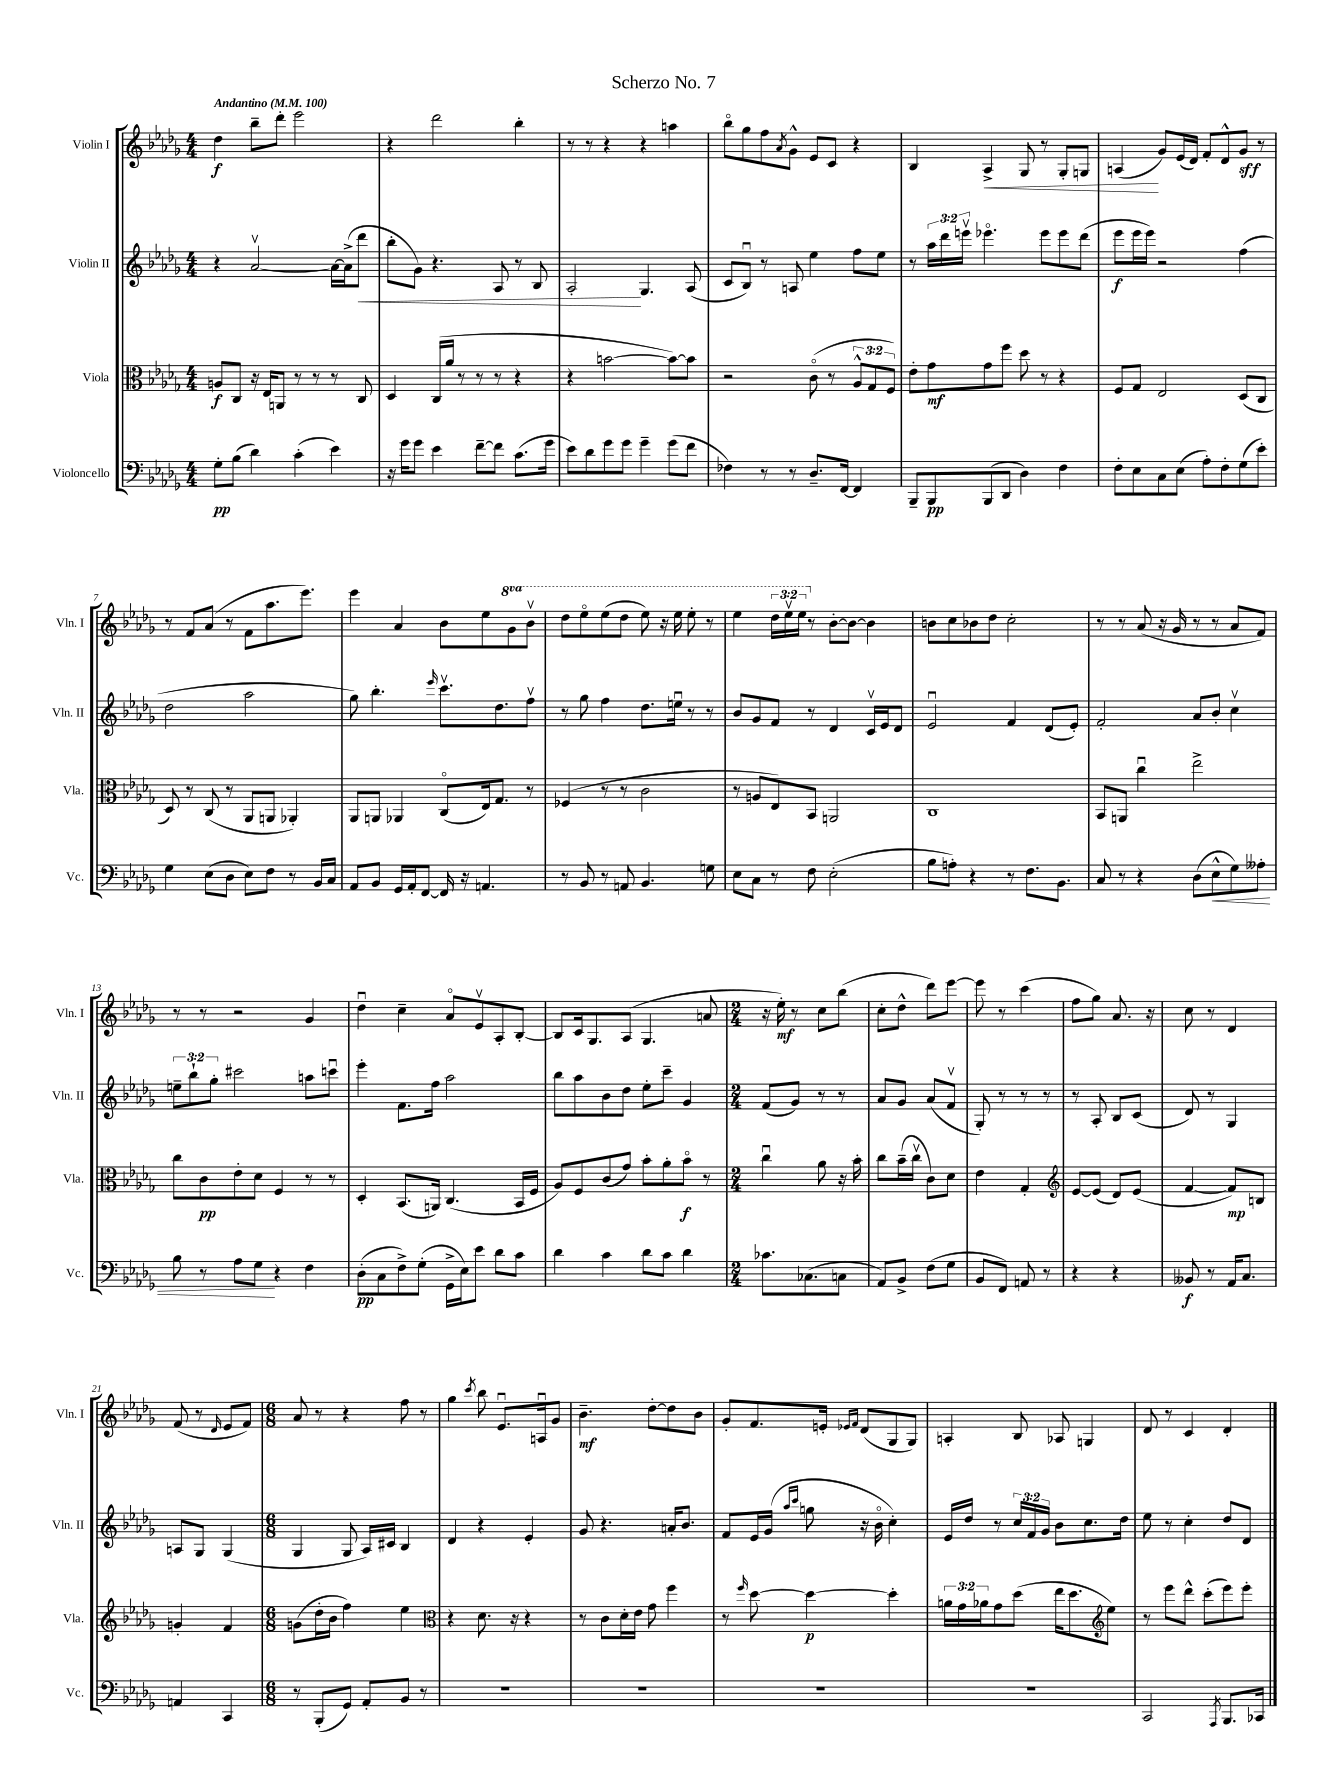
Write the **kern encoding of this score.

**kern	**kern	**kern	**kern
*staff4	*staff3	*staff2	*staff1
*clefF4	*clefC3	*clefG2	*clefG2
*k[b-e-a-d-g-]	*k[b-e-a-d-g-]	*k[b-e-a-d-g-]	*k[b-e-a-d-g-]
*M4/4	*M4/4	*M4/4	*M4/4
*MM100	*MM100	*MM100	*MM100
8G-'	8A	4r	4dd-
(8B-	8C	.	.
4d-)	16r	[2a-v	8bb-~
.	16E-	.	.
.	8AA	.	8ddd-'
(4c'	8r	.	2eee-
.	8r	.	.
4e-)	8r	16a-_	.
.	.	(16a-^]	.
.	8C	8ddd-	.
=	=	=	=
16r	4D-	8bb-'	4r
16g-	.	.	.
8g-	.	8g-)	.
4e-	(16C	4.r	2ddd-
.	16a-	.	.
.	8r	.	.
[8f~	8r	.	.
8f]	8r	8A-	.
(8.c	4r	8r	4bb-'
.	.	8B-	.
16g-	.	.	.
=	=	=	=
8e-)	4r	2A-'	8r
8d-	.	.	8r
8g-	[2b	.	4r
8g-	.	.	.
4g-~	.	4.G-	4r
(8g-	8b_)	.	4aa
8f	8b]	(8A-	.
=	=	=	=
4F-)	2r	8c	8bb-o
.	.	8B-u)	8gg-
8r	.	8r	8ff
.	.	.	8qa-
8r	.	8A	8g-^^
8.D-~	(8co	4ee-	8e-
.	8r	.	8c
[16FF	.	.	.
4FF]	12A-^^	8ff	4r
.	12G-	.	.
.	.	8ee-	.
.	12F)	.	.
=	=	=	=
8BBB-~	8e-'	8r	4B-
8BBB-	8g-	24aa-	.
.	.	24ddd-	.
.	.	24eeev	.
(8BBB-	8g-	4.eee-o	4A-^
8DD-	8ff	.	.
4D-)	8dd-	.	8G-
.	8r	8eee-	8r
4F	4r	8eee-	8G-'
.	.	(8ddd-	8G
=	=	=	=
8F'	8F	8eee-	(4A
8E-	8G-	16eee-	.
.	.	16eee-)	.
8C	2E-	2r	8g-)
(8E-	.	.	(16e-
.	.	.	16d-)
8A-')	.	.	8f'
8F'	.	.	8d-^^
(8G-	(8D-	(4ff	8g-
8e-')	8C	.	8r
=	=	=	=
4G-	8D-)	2dd-	8r
.	8r	.	8f
(8E-	(8C	.	(8a-
8D-	8r	.	8r
8E-)	8AA-	2aa-	8f
8F	8AA	.	8.aa-
8r	4AA-')	.	.
.	.	.	8.eee-)
16BB-	.	.	.
16C	.	.	.
=	=	=	=
8AA-	8AA-	8gg-)	4eee-
8BB-	8AA	4.bb-'	.
16GG-	4AA-	.	4a-
16AA-'	.	.	.
[8FF	.	.	.
.	.	16qqeee-	.
16FF]	(8Co	8.cccv	8b-
16r	.	.	.
4.AA	16E-)	.	8ee-
.	8.G-	8.dd-	.
.	.	.	8gg-
.	8r	8ffv	8bb-v
=	=	=	=
8r	(4F-	8r	8ddd-
8BB-	.	8gg-	8eee-o
8r	8r	4ff	(8eee-
8AA	8r	.	8ddd-
4.BB-	2c	8.dd-	8eee-)
.	.	.	16r
.	.	16eeu	16eee-
.	.	8r	8eee-'
8G	.	8r	8r
=	=	=	=
8E-	8r	8b-	4eee-
8C	8A	8g-	.
8r	8E-)	8f	24ddd-
.	.	.	24eee-v
.	.	.	24eee-
8F	8BB-	8r	8r
(2E-'	2AA	4d-	[8b-'
.	.	.	8b-_
.	.	16cv	4b-]
.	.	16e-	.
.	.	8d-	.
=	=	=	=
8B-	1C	2e-u	8b
8A')	.	.	8cc
4r	.	.	8b-
.	.	.	8dd-
8r	.	4f	2cc'
8.F	.	.	.
.	.	(8d-	.
8.BB-	.	.	.
.	.	8e-')	.
=	=	=	=
8C	8BB-	2f'	8r
8r	8AA	.	8r
4r	4ccu	.	(8a-
.	.	.	16r
.	.	.	16g-
(8D-	2ee-^	8a-	8r
8E-^^	.	8b-'	8r
8G-)	.	4ccv	8a-
8A--'	.	.	8f)
=	=	=	=
8B-	8cc	12ee~	8r
.	.	12bb-`	.
8r	8c	.	8r
.	.	12gg-'	.
8A-	8e-'	2ccc#	2r
8G-	8d-	.	.
4r	4F	.	.
4F	8r	8aa	4g-
.	8r	8cccu	.
=	=	=	=
(8D-'	4D-'	4eee-'	4dd-u
8C	.	.	.
8F^)	(8.BB-	8.f	4cc~
(8G-'	.	.	.
.	16AA)	16ff	.
16GG-^	(4.C	2aa-	8a-o
16E-)	.	.	.
8e-	.	.	8e-v
8d-	.	.	8A-'
8c	16BB-	.	[8B-'
.	16F	.	.
=	=	=	=
4d-	8A-)	8bb-	8B-]
.	8F	8aa-	16c
.	.	.	8.G-
4c	(8c	8b-	.
.	8g-)	8dd-	(8A-
8d-	8b-'	8ee-'	4.G-
8c	8a-'	8ccc~	.
4d-	8b-o	4g-	.
.	8r	.	8a
=	=	=	=
*M2/4	*M2/4	*M2/4	*M2/4
8.c-	4ccu	(8f	16r
.	.	.	16ee-')
.	.	8g-)	8r
(8.C-	.	.	.
.	8a-	8r	8cc
8C	16r	8r	(8bb-
.	16b-'	.	.
=	=	=	=
8AA-)	8cc	8a-	8cc'
8BB-^	(16b-~	8g-	8dd-^^
.	16ccv	.	.
(8F	8c)	(8a-	8ddd-)
8G-	8d-	8fv	[8eee-
=	=	=	=
8BB-	4e-	8G-')	8eee-]
8FF)	.	8r	8r
8AA	4G-'	8r	(4ccc
8r	.	8r	.
=	=	=	=
*	*clefG2	*	*
4r	[8e-	8r	8ff
.	(8e-]	8A-'	8gg-)
4r	8d-)	8B-	8.a-
.	(8e-	(8c	.
.	.	.	16r
=	=	=	=
8BB--	[4f	8d-)	8cc
8r	.	8r	8r
16AA-	8f])	4G-	4d-
8.C	.	.	.
.	8B	.	.
=	=	=	=
4AA	4g'	8A	(8f
.	.	8G-	8r
.	.	.	16qqd-
4CC	4f	(4G-	8e-
.	.	.	8f)
=	=	=	=
*M6/8	*M6/8	*M6/8	*M6/8
8r	(8g	4G-	8a-
(8BBB-'	16dd-'	.	8r
.	16b-	.	.
8GG-)	4ff)	8G-	4r
8AA-'	.	16A-)	.
.	.	16c#	.
8BB-	4ee-	4B-	8ff
8r	.	.	8r
=	=	=	=
*	*clefC3	*	*
2.r	4r	4d-	4gg-
.	.	.	8qccc
.	8.d-	4r	8bb-
.	.	.	8.e-u
.	16r	.	.
.	4r	4e-'	.
.	.	.	16Au
.	.	.	8g-
=	=	=	=
2.r	8r	8g-	4.b-~
.	8c	4.r	.
.	16d-'	.	.
.	16e-	.	.
.	8g-	.	[8dd-'
.	4ff	16a'	8dd-]
.	.	8.b-	.
.	.	.	8b-
=	=	=	=
2.r	8r	8f	8g-'
.	16qqff	.	.
.	[8dd-	16e-	8.f
.	.	(16g-	.
.	.	16qqaa-	.
.	.	16qqccc	.
.	4dd-_	8gg	.
.	.	.	16e'
.	.	.	16qqe-
.	.	.	16qqf
.	.	16r	(8d-
.	.	16b-o	.
.	4dd-']	4cc')	8G-
.	.	.	8G-)
=	=	=	=
2.r	24a	16e-	4A'
.	24g-	.	.
.	.	16dd-	.
.	24a-	.	.
.	8g-	8r	.
.	(8dd-	24cc	8B-
.	.	24f	.
.	.	24g-	.
.	16ee-	8b-	8A-
.	8.dd-	.	.
.	.	8.cc	4G
.	8ee-)	.	.
.	.	16dd-	.
=	=	=	=
*	*clefG2	*	*
2CC	8r	8ee-	8d-
.	8eee-	8r	8r
.	8ddd-^^	4cc'	4c
.	(8ccc'	.	.
8qAAA-	.	.	.
8.BBB-	8eee-)	8dd-	4d-'
.	8eee-'	8d-	.
16CC-	.	.	.
==	==	==	==
*-	*-	*-	*-
